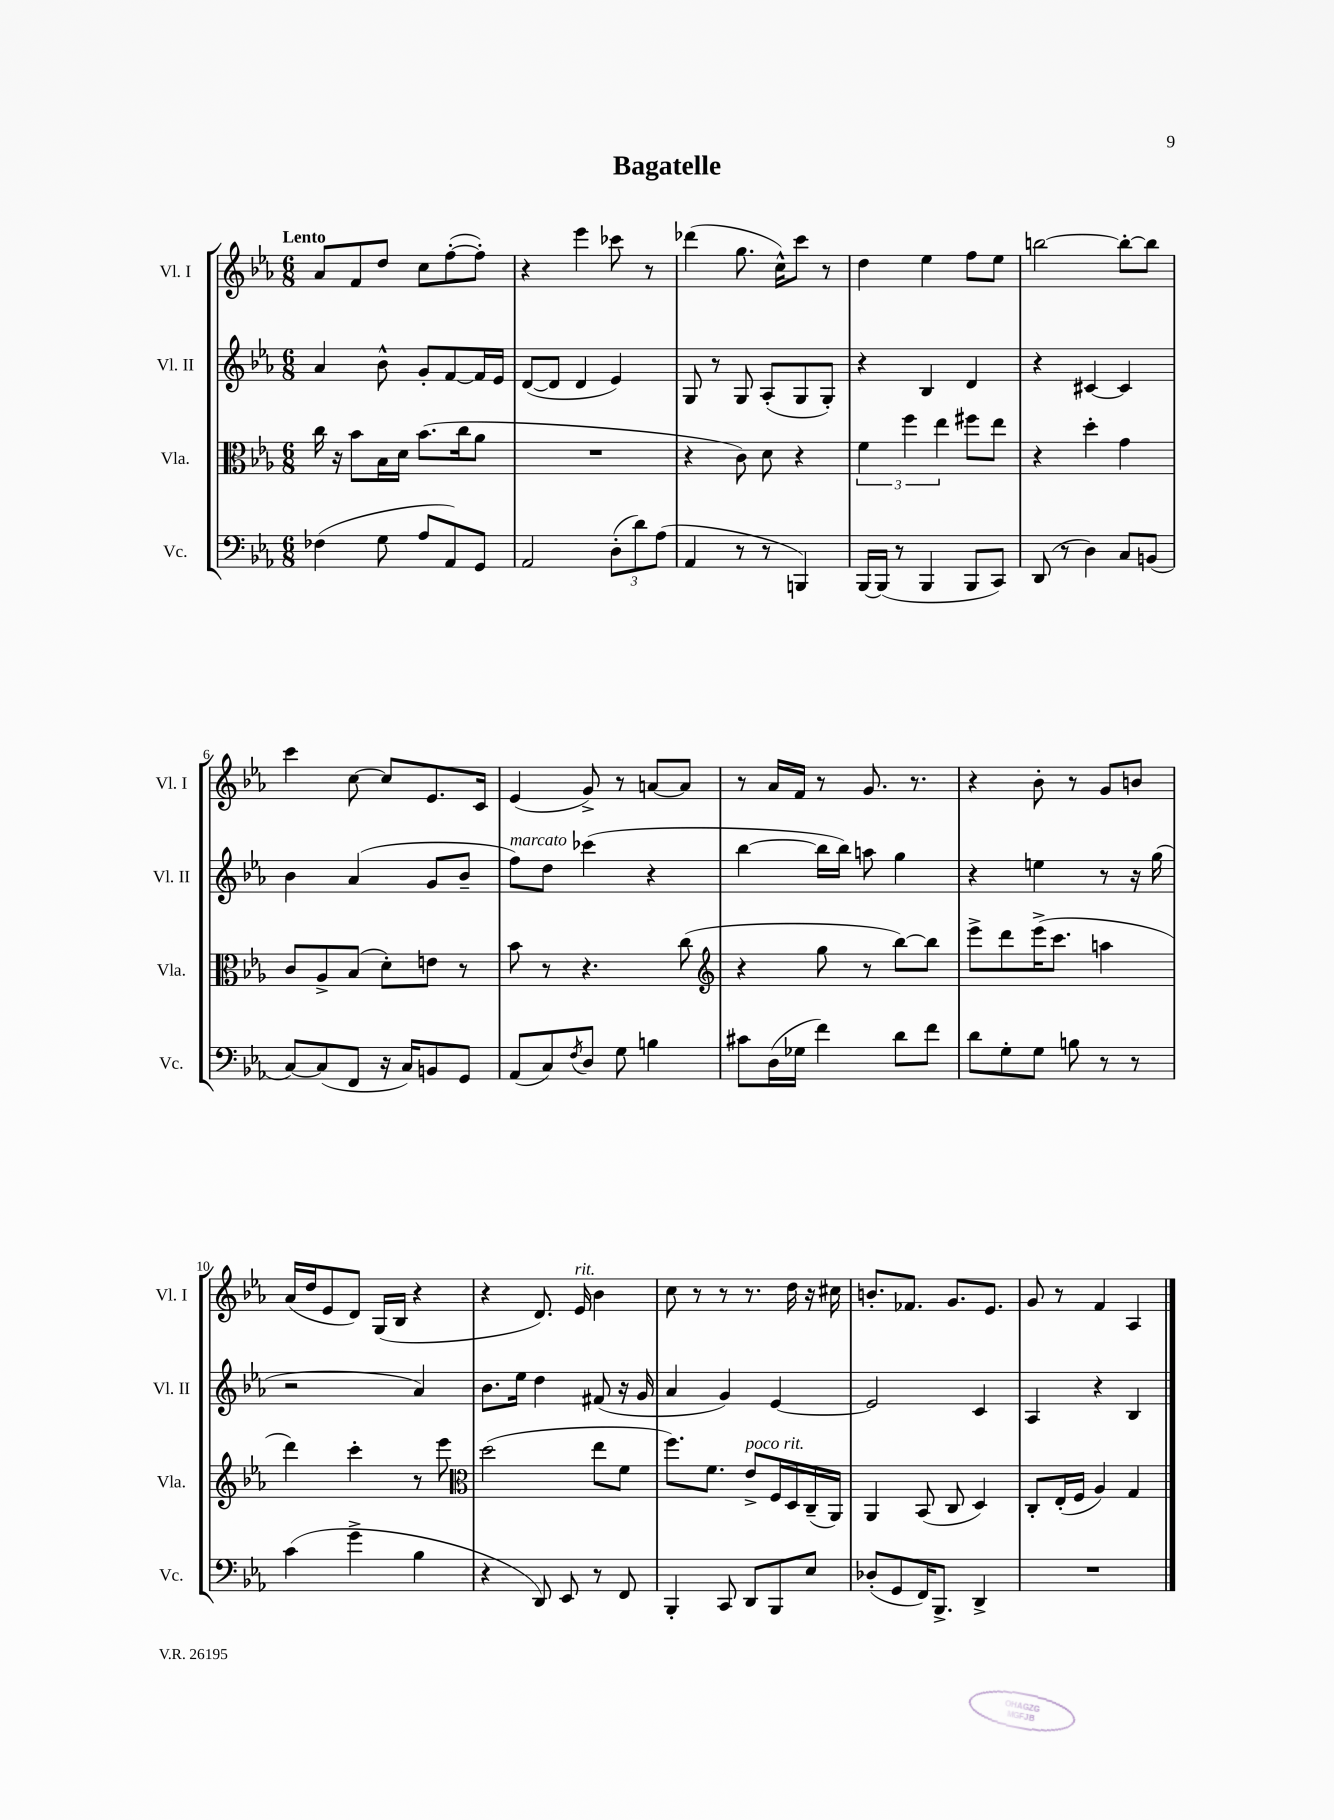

**kern	**kern	**kern	**kern
*staff4	*staff3	*staff2	*staff1
*clefF4	*clefC3	*clefG2	*clefG2
*k[b-e-a-]	*k[b-e-a-]	*k[b-e-a-]	*k[b-e-a-]
*M6/8	*M6/8	*M6/8	*M6/8
(4F-	16cc	4a-	8a-
.	16r	.	.
.	8b-	.	8f
8G	16B-	8b-^^	8dd
.	16d	.	.
8A-	(8.b-	8g'	8cc
8AA-)	.	[8f	([8ff'
.	16cc	.	.
8GG	8a-	16f]	8ff'])
.	.	16e-	.
=	=	=	=
2AA-	2.r	([8d	4r
.	.	8d]	.
.	.	4d	4eee-
(12D'	.	4e-)	8ccc-
12d)	.	.	.
.	.	.	8r
(12A-	.	.	.
=	=	=	=
4AA-	4r	8G	(4ddd-
.	.	8r	.
8r	8c)	8G	8.gg
8r	8d	(8A-'	.
.	.	.	16cc^^)
4BBB)	4r	8G	8ccc
.	.	8G')	8r
=	=	=	=
[16BBB-	6f	4r	4dd
(16BBB-]	.	.	.
8r	.	.	.
.	6ff	.	.
4BBB-	.	4B-	4ee-
.	6ee-	.	.
8BBB-	8ff#	4d	8ff
8CC)	8ee-	.	8ee-
=	=	=	=
(8DD	4r	4r	[2bb
8r	.	.	.
4D)	4dd'	[4c#	.
8C	4g	4c#]	8bb'_
(8BB	.	.	8bb]
=	=	=	=
[8C)	8c	4b-	4ccc
(8C]	8A-^	.	.
8FF	(8B-	(4a-	[8cc
16r	8d')	.	8cc]
16C)	.	.	.
8BB	8e	8g	8.e-
8GG	8r	8b-~	.
.	.	.	16c
=	=	=	=
(8AA-	8b-	8ff)	(4e-
8C)	8r	8dd	.
8qF	.	.	.
8D	4.r	(4ccc-	8g^)
8G	.	.	8r
4B	.	4r	[8a
.	(8cc	.	8a]
=	=	=	=
*	*clefG2	*	*
8c#	4r	[4bb-	8r
(16D	.	.	16a-
16G-	.	.	16f
4f)	8gg	16bb-]	8r
.	.	16bb-)	.
.	8r	8aa	8.g
8d	[8bb-)	4gg	.
.	.	.	8.r
8f	8bb-]	.	.
=	=	=	=
8d	8eee-^	4r	4r
8G'	8ddd	.	.
8G	(16eee-^	4ee	8b-'
.	8.ccc	.	.
8B	.	.	8r
8r	4aa	8r	8g
8r	.	16r	8b
.	.	(16gg	.
=	=	=	=
(4c	4ddd)	2r	(16a-
.	.	.	16dd
.	.	.	8e-
4g^	4ccc'	.	8d)
.	.	.	(16G
.	.	.	16B-
4B-	8r	4a-)	4r
.	8eee-	.	.
=	=	=	=
*	*clefC3	*	*
4r	(2dd	8.b-	4r
.	.	16ee-	.
8DD)	.	4dd	8.d)
8EE-	.	.	.
.	.	.	16e-
8r	8ee-	(8f#	4b-
8FF	8f	16r	.
.	.	16g	.
=	=	=	=
4BBB-'	8.ff)	4a-	8cc
.	.	.	8r
.	8.f	.	.
8CC	.	4g)	8r
8DD	8e-^	.	8.r
8BBB-	16F	[4e-	.
.	16D	.	16dd
8E-	(16C~	.	16r
.	16AA-)	.	16cc#
=	=	=	=
(8D-'	4AA-	2e-]	8.b'
8GG	.	.	.
.	.	.	8.f-
16FF)	(8BB-	.	.
8.BBB-^	.	.	.
.	8C	.	8.g
4DD^	4D)	4c	.
.	.	.	8.e-
=	=	=	=
2.r	8C'	4A-	8g
.	(16E-'	.	8r
.	16F	.	.
.	4A-)	4r	4f
.	4G	4B-	4A-
==	==	==	==
*-	*-	*-	*-
